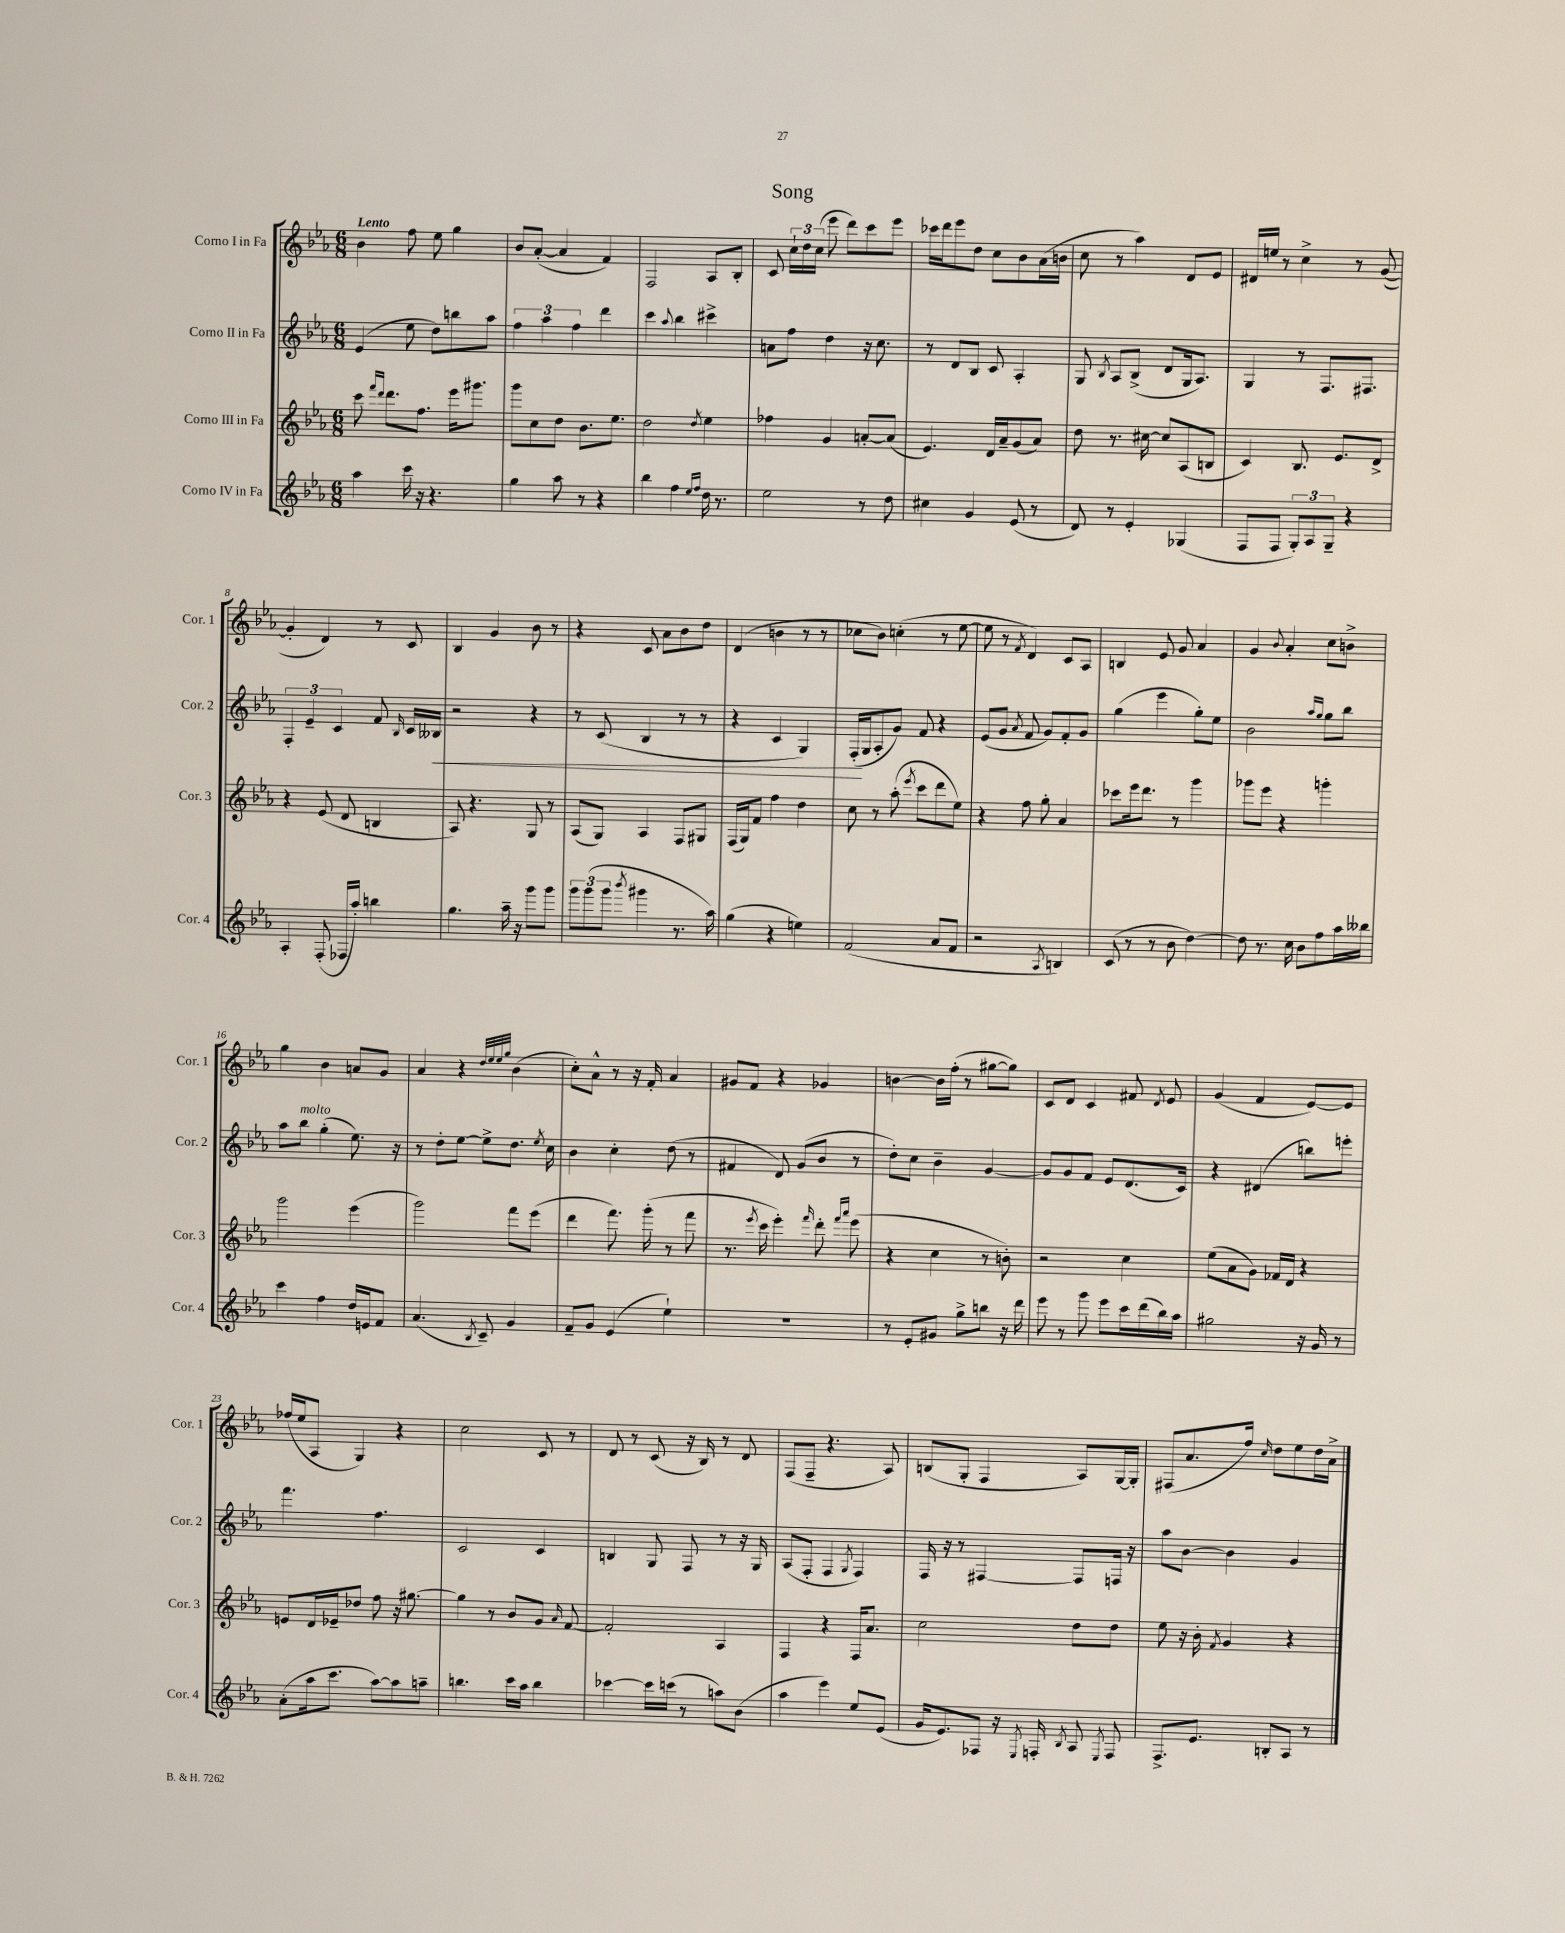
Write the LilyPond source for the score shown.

\header { title = "Song" }
<<
\new StaffGroup <<
\new Staff = "s0" \with { instrumentName = "Corno I in Fa" shortInstrumentName = "Cor. 1" } {
    \clef treble \key ees \major \numericTimeSignature \time 6/8 \tempo "Lento"
    \autoBeamOff bes'4 f''8 ees''8 g''4 |
    bes'8[ aes'8]~-.( aes'4 f'4) |
    f2 aes8[ bes8]-. |
    c'8 \tuplet 3/2 { c''16[-! d''16 c''16]( } ees'''8 d'''8[) c'''8 ees'''8] |
    ces'''16[ d'''16 ees'''8 d''8] c''8[ bes'8 aes'16( b'16] |
    c''8 r8 aes''4) d'8[ ees'8] |
    dis'16[ e''16] r8 c''4-> r8 g'8~( |
    g'4-. d'4) r8 c'8 |
    bes4 g'4 bes'8 r8 |
    r4 c'8 aes'8[ bes'8 d''8] |
    d'4( b'4 r8 r8 |
    ces''8[ bes'8]) c''4-.( r8 ees''8~ |
    ees''8 r8 \acciaccatura { f'8 } d'4) c'8[ aes8] |
    b4 ees'8 g'8 aes'4 |
    g'4 \appoggiatura { bes'8 } aes'4-. c''8[ b'8]-> |
    g''4 bes'4 a'8[ g'8] |
    aes'4 r4 \grace { d''32[ ees''32 ees''32 g''32] } bes'4( |
    c''8[-.) aes'8]-^ r8 r16 f'16-. aes'4 |
    gis'8[ f'8] r4 ges'4 |
    b'4~ b'16[ f''16]-.( r8 gis''8[~ gis''8]) |
    c'8[ d'8] c'4 fis'8 \acciaccatura { d'8 } ees'8 |
    g'4( f'4 ees'8[~) ees'8] |
    fes''16[( ees''16 aes8] g4) r4 |
    c''2 c'8 r8 |
    d'8 r8 c'8( r16 bes16) r8 d'8 |
    f8[( f8]-- r4. aes8) |
    b8[( g8]-. f4 aes8[) g16~ g16]-. |
    fis8[( aes'8. f''16]) \grace { c''16 } d''8[ ees''8 d''16 aes'16]-> \bar "|." |
}
\new Staff = "s1" \with { instrumentName = "Corno II in Fa" shortInstrumentName = "Cor. 2" } {
    \clef treble \key ees \major \numericTimeSignature \time 6/8
    \autoBeamOff ees'4( ees''8 d''8[) b''8 aes''8] |
    \tuplet 3/2 { f''4 aes''4 f''4 } d'''4 |
    c'''4 \appoggiatura { aes''8 } bes''4 cis'''4-> |
    a'8[ f''8] d''4 r16 c''8. |
    r8 d'8[ bes8] c'8 aes4-. |
    g8 \acciaccatura { bes8 } aes8[ bes8]->( d'8[ g16 aes8.]) |
    g4 r8 f8.[ fis8.] |
    \tuplet 3/2 { f4-. ees'4-- c'4 } f'8 \grace { bes16 } c'16[ beses16]\< |
    r2 r4 |
    r8 c'8( bes4 r8 r8 |
    r4 c'4 g4) |
    f16[-.\!( g16 aes8-. g'8]) f'8 r4 |
    ees'8[( g'8] \acciaccatura { aes'8 } f'8 g'8[) f'8-. g'8] |
    g''4( ees'''4 g''8[-.) ees''8] |
    bes'2 \grace { aes''16[ g''16] } g''8[ bes''8] |
    aes''8[ bes''8]^\markup { \italic "molto" } g''4-.( ees''8.) r16 |
    r8 d''8[-. ees''8]~ ees''8[-> d''8.] \acciaccatura { ees''8 } c''16 |
    bes'4 c''4-. d''8( r8 |
    fis'4 d'8) g'8[( bes'8] r8 |
    d''8[-.) c''8] bes'4-- g'4~ |
    g'8[ g'8 f'8] ees'8[ d'8.( c'16]) |
    r4 dis'4( b''8[) e'''8]-. |
    f'''4. f''4. |
    c'2 c'4 |
    b4 g8 f8 r8 r16 g16 |
    aes8[( f8]-. f4 \acciaccatura { g8 } f4) |
    f16 r16 r8 fis4~ fis8[ f16] r16 |
    aes''8[ bes'8]~ bes'4 g'4 \bar "|." |
}
\new Staff = "s2" \with { instrumentName = "Corno III in Fa" shortInstrumentName = "Cor. 3" } {
    \clef treble \key ees \major \numericTimeSignature \time 6/8
    \autoBeamOff c'''8 \grace { f'''16[ d'''16] } d'''8.[ f''8.] ees'''16[ gis'''8.] |
    g'''8[ c''8 d''8] bes'8.[ ees''8.] |
    d''2 \acciaccatura { d''8 } ees''4 |
    fes''4 g'4 a'8[~-. a'8]( |
    ees'4.) d'16[ aes'16-- g'8( aes'8]) |
    d''8 r8. cis''16~ cis''8[ aes8( b8] |
    c'4) bes8. ees'8.[ d'8]-> |
    r4 ees'8( d'8 b4 |
    aes8) r4. g8 r8 |
    aes8[( g8]) aes4 f8[ gis8] |
    f16[( g16) f'8] f''4 d''4 |
    c''8 r8 aes''8-.( \acciaccatura { ees'''8 } c'''8[ d'''8 ees''8]) |
    r4 f''8 g''8-. aes'4 |
    ces'''8[ ees'''16 d'''8.] r8 g'''4 |
    ges'''8[ ees'''8] r4 g'''4-. |
    g'''2 ees'''4( |
    g'''2) f'''8[ ees'''8]( |
    d'''4 f'''8.) g'''16-.( r8 f'''8 |
    r8. \acciaccatura { ees'''8 } c'''16 ees'''4-.) \grace { f'''16 } d'''8-. \grace { f'''16[ aes'''16] } ees'''8( |
    r4 c''4 r8 b'8-.) |
    r2 c''4 |
    ees''8[( aes'8 g'8]) fes'16[ d'16] r4 |
    e'8[ d'16 ees'16-- des''8] f''8 r16 gis''8.~ |
    gis''4 r8 bes'8[ g'8] \grace { aes'16 } f'8~ |
    f'2-. aes4 |
    f4 r4 f16[ aes'8.] |
    c''2 d''8[ d''8] |
    ees''8 r16 bes'16-. \acciaccatura { f'8 } g'4 r4 \bar "|." |
}
\new Staff = "s3" \with { instrumentName = "Corno IV in Fa" shortInstrumentName = "Cor. 4" } {
    \clef treble \key ees \major \numericTimeSignature \time 6/8
    \autoBeamOff aes''4 c'''16 r16 r4. |
    g''4 aes''8 r8 r4 |
    bes''4 f''4 \grace { ees''16[ f''16] } d''16 r8. |
    ees''2 r8 d''8 |
    cis''4 g'4 ees'8( r8 |
    d'8) r8 ees'4-. ges4( |
    f8[ f8] \tuplet 3/2 { g8[-.) aes8 g8]-- } r4 |
    aes4-. f8-.( fes16[ aes''16]-.) b''4 |
    g''4. aes''16-- r16 g'''8[ g'''8] |
    \tuplet 3/2 { g'''8[ g'''8( g'''8] } \acciaccatura { bes'''8 } gis'''4 r8. aes''16) |
    g''4( r4 e''4) |
    f'2( aes'8[ f'8] |
    r2 \acciaccatura { aes8 } b4) |
    c'8( r8 r8 bes'8 d''4~) |
    d''8 r8. c''16 bes'8[ f''8 aes''16 beses''16] |
    c'''4 f''4 d''16[ e'16 f'8] |
    aes'4.( \acciaccatura { bes8 } c'8--) g'4 |
    f'8[-- g'8] ees'4( ees''4-!) |
    R2. |
    r8 ees'8[-. gis'8] g''8[-> b''8] r16 d'''16 |
    ees'''8 r8 g'''8 ees'''8[ c'''16 d'''16( bes''16) aes''16] |
    gis''2 r16 g'16 r8 |
    aes'8[-.( aes''16 c'''8.] aes''8[~) aes''8 a''8]-- |
    b''4. c'''16[ aes''16] b''4 |
    ces'''4~ ces'''16[ c'''16]( r8 a''8[) bes'8]( |
    aes''4 ees'''4) ees''8[ ees'8]( |
    g'16[ ees'8.) fes8] r16 \acciaccatura { ees8 } f16-. \acciaccatura { bes8 } aes8 \acciaccatura { ees8 } f8 |
    f8.[-> ees'8.] b8[-. aes8] r8 \bar "|." |
}
>>
>>
